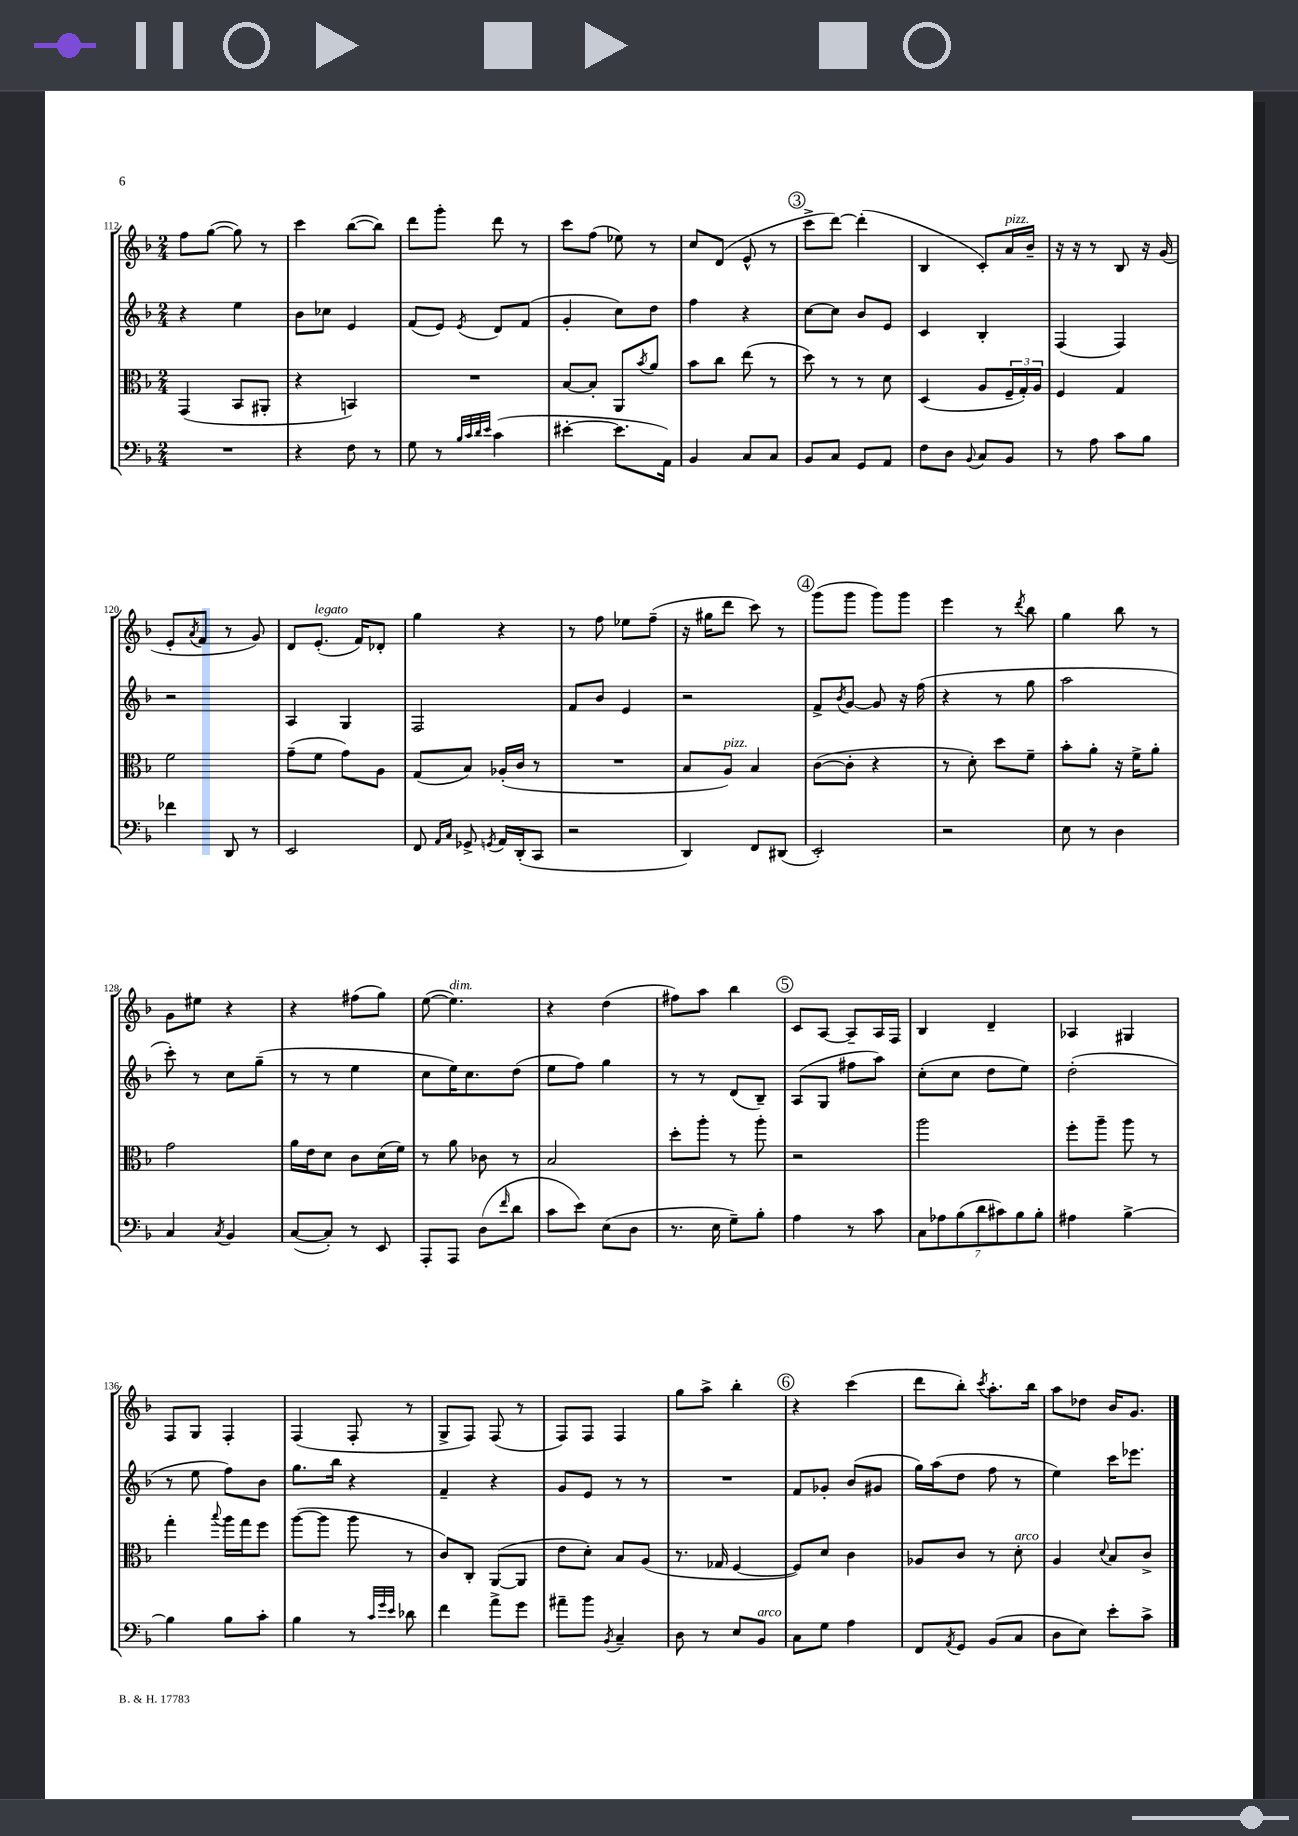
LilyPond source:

<<
\new StaffGroup <<
\new Staff = "s0" {
    \clef treble \key f \major \numericTimeSignature \time 2/4
    f''8 g''8~( g''8) r8 |
    c'''4 bes''8~( bes''8) |
    d'''8 g'''8-. d'''8 r8 |
    c'''8 f''8( ees''8) r8 |
    c''8 d'8( e'8-^ r8 |
    \mark \markup { \circle "3" } c'''8-> d'''8~) d'''4-.( |
    bes4 c'8-.) a'16^\markup { \italic "pizz." } bes'16-- |
    r16 r16 r8 bes8 r16 g'16( |
    e'8-. \acciaccatura { a'8 } f'8 r8 g'8) |
    d'8 e'8.-.^\markup { \italic "legato" }( f'16) des'8-. |
    g''4 r4 |
    r8 f''8 ees''8 f''8--( |
    r16 gis''16 d'''8 c'''8) r8 |
    \mark \markup { \circle "4" } g'''8( g'''8 g'''8) g'''8 |
    e'''4 r8 \acciaccatura { d'''8 } bes''8 |
    g''4 bes''8 r8 |
    g'8 eis''8 r4 |
    r4 fis''8( g''8) |
    e''8~( e''4.^\markup { \italic "dim." }) |
    r4 d''4( |
    fis''8) a''8 bes''4 |
    \mark \markup { \circle "5" } c'8 a8~ a8-- a16 f16 |
    bes4 d'4-- |
    aes4 gis4 |
    f8 g8 f4-. |
    f4( f8-. r8 |
    g8-> f8) f8( r8 |
    f8) f8 f4 |
    g''8 a''8-> bes''4-. |
    \mark \markup { \circle "6" } r4 c'''4( |
    d'''8 bes''8-.) \acciaccatura { c'''8 } a''8.-. bes''16 |
    a''8 des''8 bes'16 g'8. \bar "|." |
}
\new Staff = "s1" {
    \clef treble \key f \major \numericTimeSignature \time 2/4
    r4 e''4 |
    bes'8 ces''8 e'4 |
    f'8( e'8) \acciaccatura { e'8 } d'8 f'8( |
    g'4-. c''8) d''8 |
    f''4 r4 |
    \mark \markup { \circle "3" } c''8~ c''8 bes'8 e'8 |
    c'4 bes4-. |
    f4( f4) |
    r2 |
    a4 g4 |
    f2 |
    f'8 bes'8 e'4 |
    r2 |
    \mark \markup { \circle "4" } f'8-> \acciaccatura { bes'8 } g'8~ g'8 r16 f''16( |
    r4 r8 g''8 |
    a''2 |
    c'''8-.) r8 c''8 g''8--( |
    r8 r8 e''4 |
    c''8 e''16) c''8. d''8( |
    e''8 f''8) g''4 |
    r8 r8 d'8( bes8--) |
    \mark \markup { \circle "5" } a8( g8 fis''8 a''8) |
    c''8-.( c''8 d''8 e''8) |
    d''2-.( |
    r8 e''8 f''8) bes'8 |
    g''8. bes''16 r4 |
    f'4-- r4 |
    g'8 e'8 r8 r8 |
    R2 |
    \mark \markup { \circle "6" } f'8 ges'8-. bes'8( gis'8 |
    g''16) a''16( d''8 f''8 r8 |
    e''4) c'''16 ees'''8. \bar "|." |
}
\new Staff = "s2" {
    \clef alto \key f \major \numericTimeSignature \time 2/4
    g,4( bes,8 ais,8-. |
    r4 b,4) |
    R2 |
    bes8~ bes8-. a,8 \acciaccatura { bes'8 } a'8 |
    bes'8 c''8 e''8( r8 |
    \mark \markup { \circle "3" } d''8) r8 r8 d'8 |
    d4( a8 \tuplet 3/2 { f16-- g16-.) a16 } |
    f4 g4 |
    f'2 |
    g'8--( f'8 g'8) a8 |
    g8( bes8) aes16-.( c'16 r8 |
    R2 |
    bes8 a8^\markup { \italic "pizz." }) bes4 |
    \mark \markup { \circle "4" } c'8~( c'8-. r4 |
    r8 d'8-.) d''8 f'8-- |
    bes'8-. a'8-. r16 f'16-> a'8-. |
    g'2 |
    a'16 e'16 d'8 c'8 d'16( f'16) |
    r8 a'8 ces'8 r8 |
    bes2 |
    d''8-. a''8-. r8 a''8-. |
    \mark \markup { \circle "5" } r2 |
    a''2 |
    f''8-. a''8-- a''8 r8 |
    g''4-. \appoggiatura { bes''8 } a''16 g''16 f''8 |
    a''8~( a''8 a''8 r8 |
    c'8) c8-. a,8~( a,8 |
    e'8 d'8-.) bes8 a8( |
    r8. ges16 f4~ |
    \mark \markup { \circle "6" } f8) d'8 c'4 |
    aes8 c'8 r8 d'8-.^\markup { \italic "arco" } |
    a4 \appoggiatura { d'8 } bes8 c'8-> \bar "|." |
}
\new Staff = "s3" {
    \clef bass \key f \major \numericTimeSignature \time 2/4
    R2 |
    r4 f8 r8 |
    g8 r8 \grace { bes32 c'32 d'32 e'32 } c'4( |
    eis'4~-. eis'8. a,16) |
    bes,4 c8 c8 |
    \mark \markup { \circle "3" } bes,8 c8 g,8 a,8 |
    f8 d8 \appoggiatura { bes,8 } c8 bes,8 |
    r8 a8 c'8 bes8 |
    fes'4 d,8 r8 |
    e,2 |
    f,8 \grace { a,16 c16 } ges,8-> \acciaccatura { g,8 } a,16 d,16-.( c,8 |
    r2 |
    d,4) f,8 dis,8( |
    \mark \markup { \circle "4" } e,2-.) |
    r2 |
    e8 r8 d4 |
    c4 \acciaccatura { c8 } bes,4 |
    c8~( c8-.) r8 e,8 |
    a,,8-. a,,8 d8( \grace { f'16 } d'8 |
    c'8 e'8) e8( d8 |
    r8. e16 g8--) bes8-. |
    \mark \markup { \circle "5" } a4 r8 c'8 |
    \tuplet 7/4 { c8 aes8 bes8( d'8 cis'8) bes8 bes8-. } |
    ais4 bes4~-> |
    bes4 bes8 c'8-. |
    bes4 r8 \grace { c'32 g'32 e'32 } des'8 |
    f'4 a'8-> g'8 |
    ais'8-- bes'8 \acciaccatura { bes,8 } c4-- |
    d8 r8 e8 bes,8^\markup { \italic "arco" } |
    \mark \markup { \circle "6" } c8 g8 a4 |
    f,8 \acciaccatura { a,8 } g,8 bes,8( c8 |
    d8 e8) e'8-. c'8-> \bar "|." |
}
>>
>>
\layout { \context { \Score currentBarNumber = #112 } }
